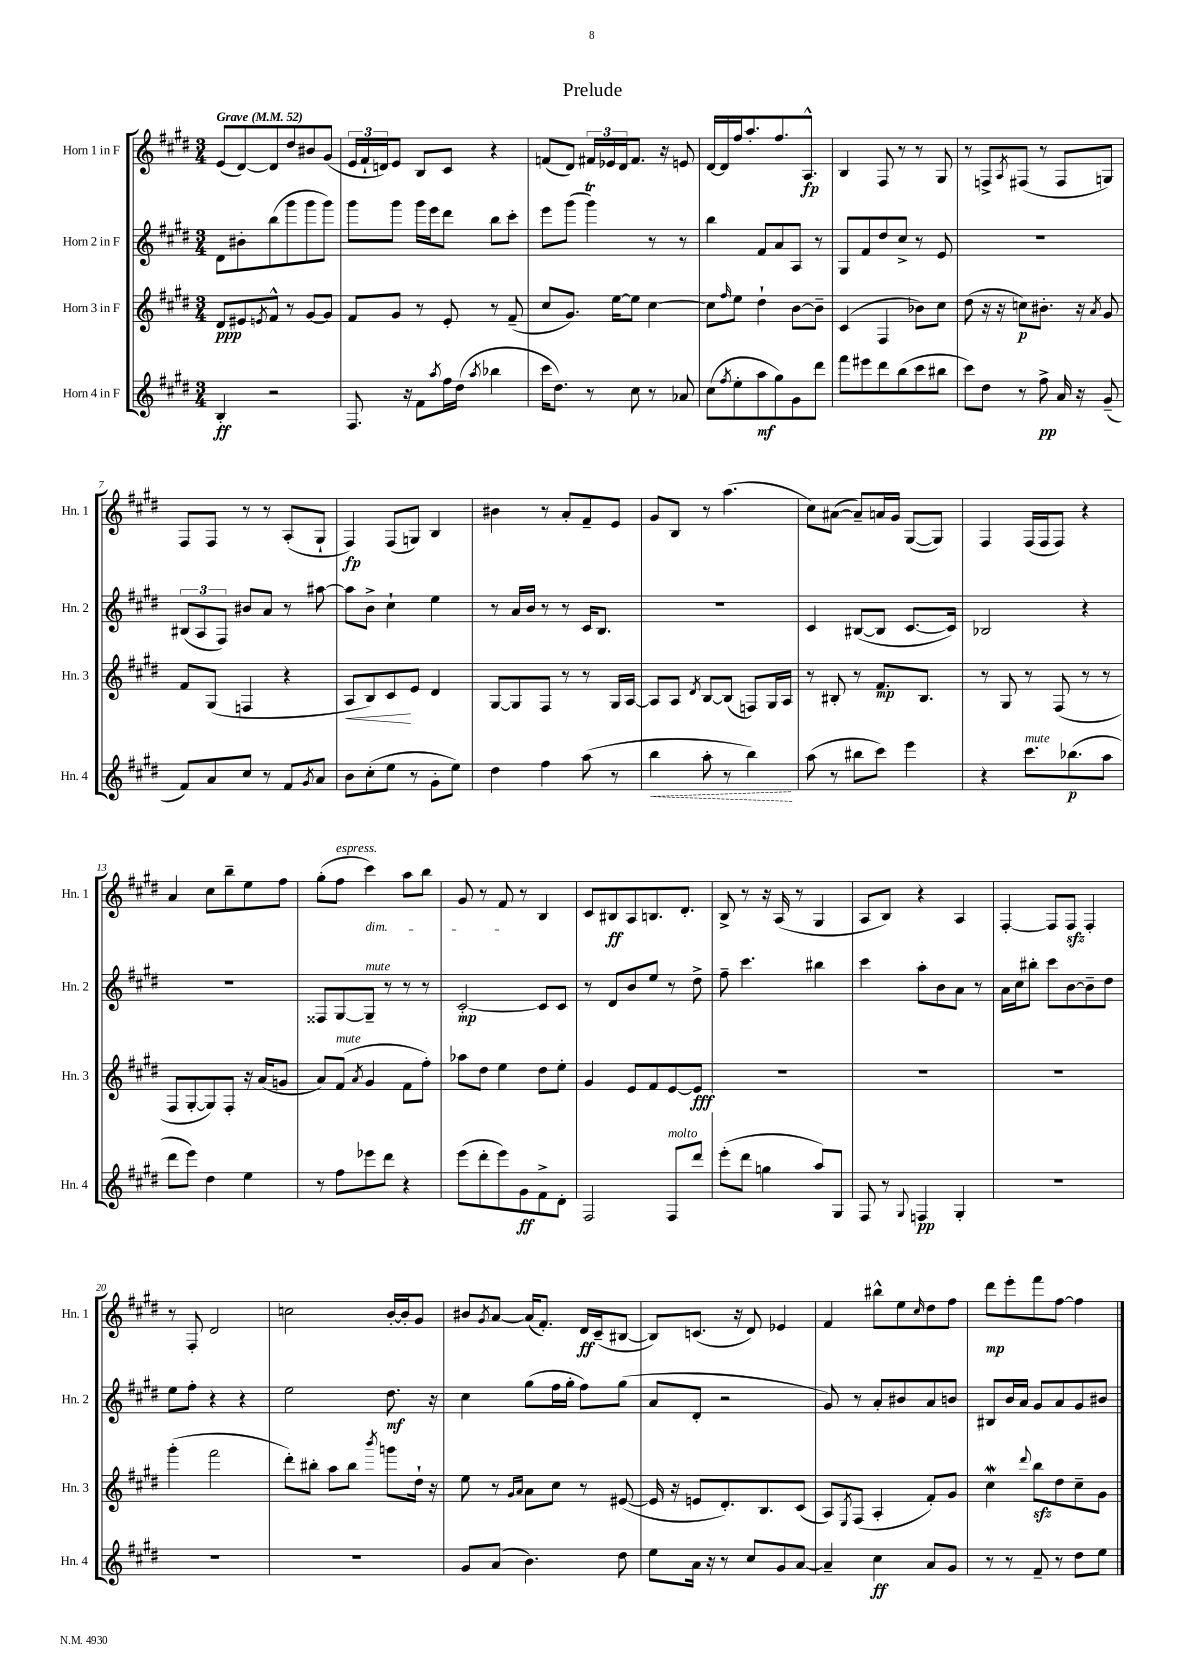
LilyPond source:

\header { title = "Prelude" }
<<
\new StaffGroup <<
\new Staff = "s0" \with { instrumentName = "Horn 1 in F" shortInstrumentName = "Hn. 1" } {
    \clef treble \key e \major \numericTimeSignature \time 3/4 \tempo "Grave" 4 = 52
    e'8( dis'8~) dis'8 dis''8 bis'8 gis'8( |
    \tuplet 3/2 { e'16 fis'16-! d'16) } e'8 b8 cis'8 r4 |
    f'8( dis'8) \tuplet 3/2 { fis'16 ees'16 dis'16 } fis'8. r16 e'8 |
    dis'16~ dis'16 fis''16 a''8.-. fis''8. a8.-^\fp |
    b4 fis8 r8 r8 gis8 |
    r8 f8-> \acciaccatura { a8 } fis8( r8 fis8 g8) |
    fis8 fis8 r8 r8 a8-.( gis8-! |
    fis4\fp) fis8( g8) b4 |
    bis'4 r8 a'8-. fis'8-- e'8 |
    gis'8 b8 r8 a''4.( |
    cis''8) ais'8~( ais'8--) a'16 gis'16 gis8~( gis8) |
    fis4 fis16( fis16 fis8) r4 |
    a'4 cis''8 b''8-- e''8 fis''8 |
    gis''8-.( fis''8^\markup { \italic "espress." } cis'''4\dim) a''8 b''8 |
    gis'8 r8 fis'8\! r8 b4 |
    cis'8 bis8\ff a8 b8. dis'8.-. |
    b8-> r8 r16 a16( r8 gis4 |
    a8 b8) r4 a4 |
    fis4~-. fis8 fis8\sfz fis4-. |
    r8 fis8-. dis'2 |
    c''2 b'16~-. b'16-. gis'8 |
    bis'8 \acciaccatura { gis'8 } a'8~ a'16( fis'8.-.) dis'16\ff cis'16--( bis8~ |
    bis8) c'8.( r16 dis'8) ees'4 |
    fis'4 bis''8-^ e''8 \grace { cis''16 } dis''8 fis''8 |
    dis'''8\mp e'''8-. fis'''8 fis''8~ fis''4 \bar "|." |
}
\new Staff = "s1" \with { instrumentName = "Horn 2 in F" shortInstrumentName = "Hn. 2" } {
    \clef treble \key e \major \numericTimeSignature \time 3/4
    dis'8 bis'8-. b''8( gis'''8 gis'''8 gis'''8) |
    gis'''8 gis'''8 gis'''16 e'''16 dis'''8 b''8 cis'''8-. |
    e'''8 gis'''8( gis'''4\trill) r8 r8 |
    b''4 fis'8 a'8 a8 r8 |
    gis8 fis'8 dis''8 cis''8-> r8 e'8 |
    R2. |
    \tuplet 3/2 { bis8( a8 fis8) } bis'8 a'8 r8 ais''8~ |
    ais''8 b'8-> cis''4-! e''4 |
    r8 a'16 b'16 r8 r8 cis'16 b8. |
    R2. |
    cis'4 bis8~( bis8 cis'8.~ cis'16) |
    bes2 r4 |
    R2. |
    fisis8 gis8~ gis8--^\markup { \italic "mute" } r8 r8 r8 |
    cis'2~-.\mp cis'8 cis'8 |
    r8 dis'8 b'8 e''8 r8 dis''8-> |
    fis''8-- cis'''4. bis''4 |
    cis'''4 a''8-. b'8 a'8 r8 |
    a'16 cis''16 bis''8-. cis'''8 b'8~ b'8-- dis''8 |
    e''8 fis''8-. r4 r4 |
    e''2 dis''8.\mf r16 |
    cis''4 gis''8( fis''16 gis''16-. fis''8) gis''8( |
    a'8 dis'8-. r2 |
    gis'8) r8 a'8-. bis'8 a'8 b'8 |
    bis8 b'16 a'16 gis'8 a'8 gis'8 bis'8 \bar "|." |
}
\new Staff = "s2" \with { instrumentName = "Horn 3 in F" shortInstrumentName = "Hn. 3" } {
    \clef treble \key e \major \numericTimeSignature \time 3/4
    dis'8\ppp eis'8 \acciaccatura { e'8 } fis'8-^ r8 gis'8~ gis'8 |
    fis'8 gis'8 r8 e'8-. r8 fis'8--( |
    cis''8 gis'8.) e''16~ e''8 cis''4~ |
    cis''8 \grace { fis''16 } e''8 dis''4-! b'8~ b'8-- |
    cis'4( fis4 bes'8) cis''8 |
    dis''8( r16 r16 c''8\p) bis'8.-. r16 \acciaccatura { a'8 } gis'8 |
    fis'8 gis8( f4 r4 |
    a8\< b8) cis'8\! e'8 dis'4 |
    gis8~ gis8 fis8 r8 r8 gis16 a16~ |
    a8 a8 \acciaccatura { dis'8 } b8~ b8( f8) gis16 a16 |
    r8 bis8-. r8 fis'8.\mp bis8. |
    r8 gis8 r8 fis8( r8 r8 |
    fis8 gis8~-. gis8) fis8-. r16 a'16( g'8 |
    a'8) fis'8^\markup { \italic "mute" }( \acciaccatura { a'8 } gis'4 fis'8 fis''8-.) |
    aes''8 dis''8 e''4 dis''8 e''8-. |
    gis'4 e'8 fis'8 e'8~ e'8\fff |
    R2. |
    R2. |
    R2. |
    gis'''4-.( fis'''2 |
    dis'''8-.) bis''8-. a''8 bis''8 \acciaccatura { b'''8 } g'''8 dis''16-! r16 |
    e''8 r8 \grace { gis'16 a'16 } a'8 cis''8 r8 eis'8~( |
    eis'16 r16 e'8 dis'8.-.) b8. cis'8( |
    a8) \acciaccatura { e8 } fis8( a4-. fis'8-.) gis'8 |
    cis''4\mordent \appoggiatura { dis'''8 } b''8\sfz dis''8 cis''8-- gis'8 \bar "|." |
}
\new Staff = "s3" \with { instrumentName = "Horn 4 in F" shortInstrumentName = "Hn. 4" } {
    \clef treble \key e \major \numericTimeSignature \time 3/4
    b4-.\ff r2 |
    fis8. r16 fis'8 \acciaccatura { a''8 } fis''16 dis''16( \acciaccatura { a''8 } bes''4 |
    cis'''16 dis''8.) r8 cis''8 r8 aes'8 |
    cis''8( \acciaccatura { fis''8 } e''8-. a''8\mf gis''8) gis'8 dis'''8 |
    fis'''8 eis'''8 dis'''8 b''8( cis'''8 bis''8 |
    cis'''8) dis''8 r8 fis''8->\pp a'16 r16 gis'8--( |
    fis'8) a'8 cis''8 r8 fis'8 \acciaccatura { gis'8 } a'8 |
    b'8 cis''8-.( e''8 r8 gis'8-. e''8) |
    dis''4 fis''4 a''8( r8 |
    \once \override Hairpin.style = #'dashed-line b''4\< a''8-. r8 b''4\!) |
    a''8( r8 bis''8 cis'''8) e'''4 |
    r4 cis'''8.^\markup { \italic "mute" } bes''8.\p( a''8 |
    dis'''8 e'''8) dis''4 e''4 |
    r8 fis''8 ees'''8 dis'''8 r4 |
    e'''8( dis'''8-. e'''8) gis'8\ff fis'8-> dis'8-. |
    fis2 fis8^\markup { \italic "molto" } dis'''8 |
    e'''8-.( dis'''8 g''4 a''8) gis8 |
    fis8 r8 \appoggiatura { gis8 } f4\pp gis4-. |
    R2. |
    R2. |
    R2. |
    gis'8 a'8( b'4.) dis''8 |
    e''8 a'16 r16 r8 cis''8 gis'8 a'8~ |
    a'4-- cis''4\ff a'8 gis'8 |
    r8 r8 fis'8-- r8 dis''8 e''8 \bar "|." |
}
>>
>>
